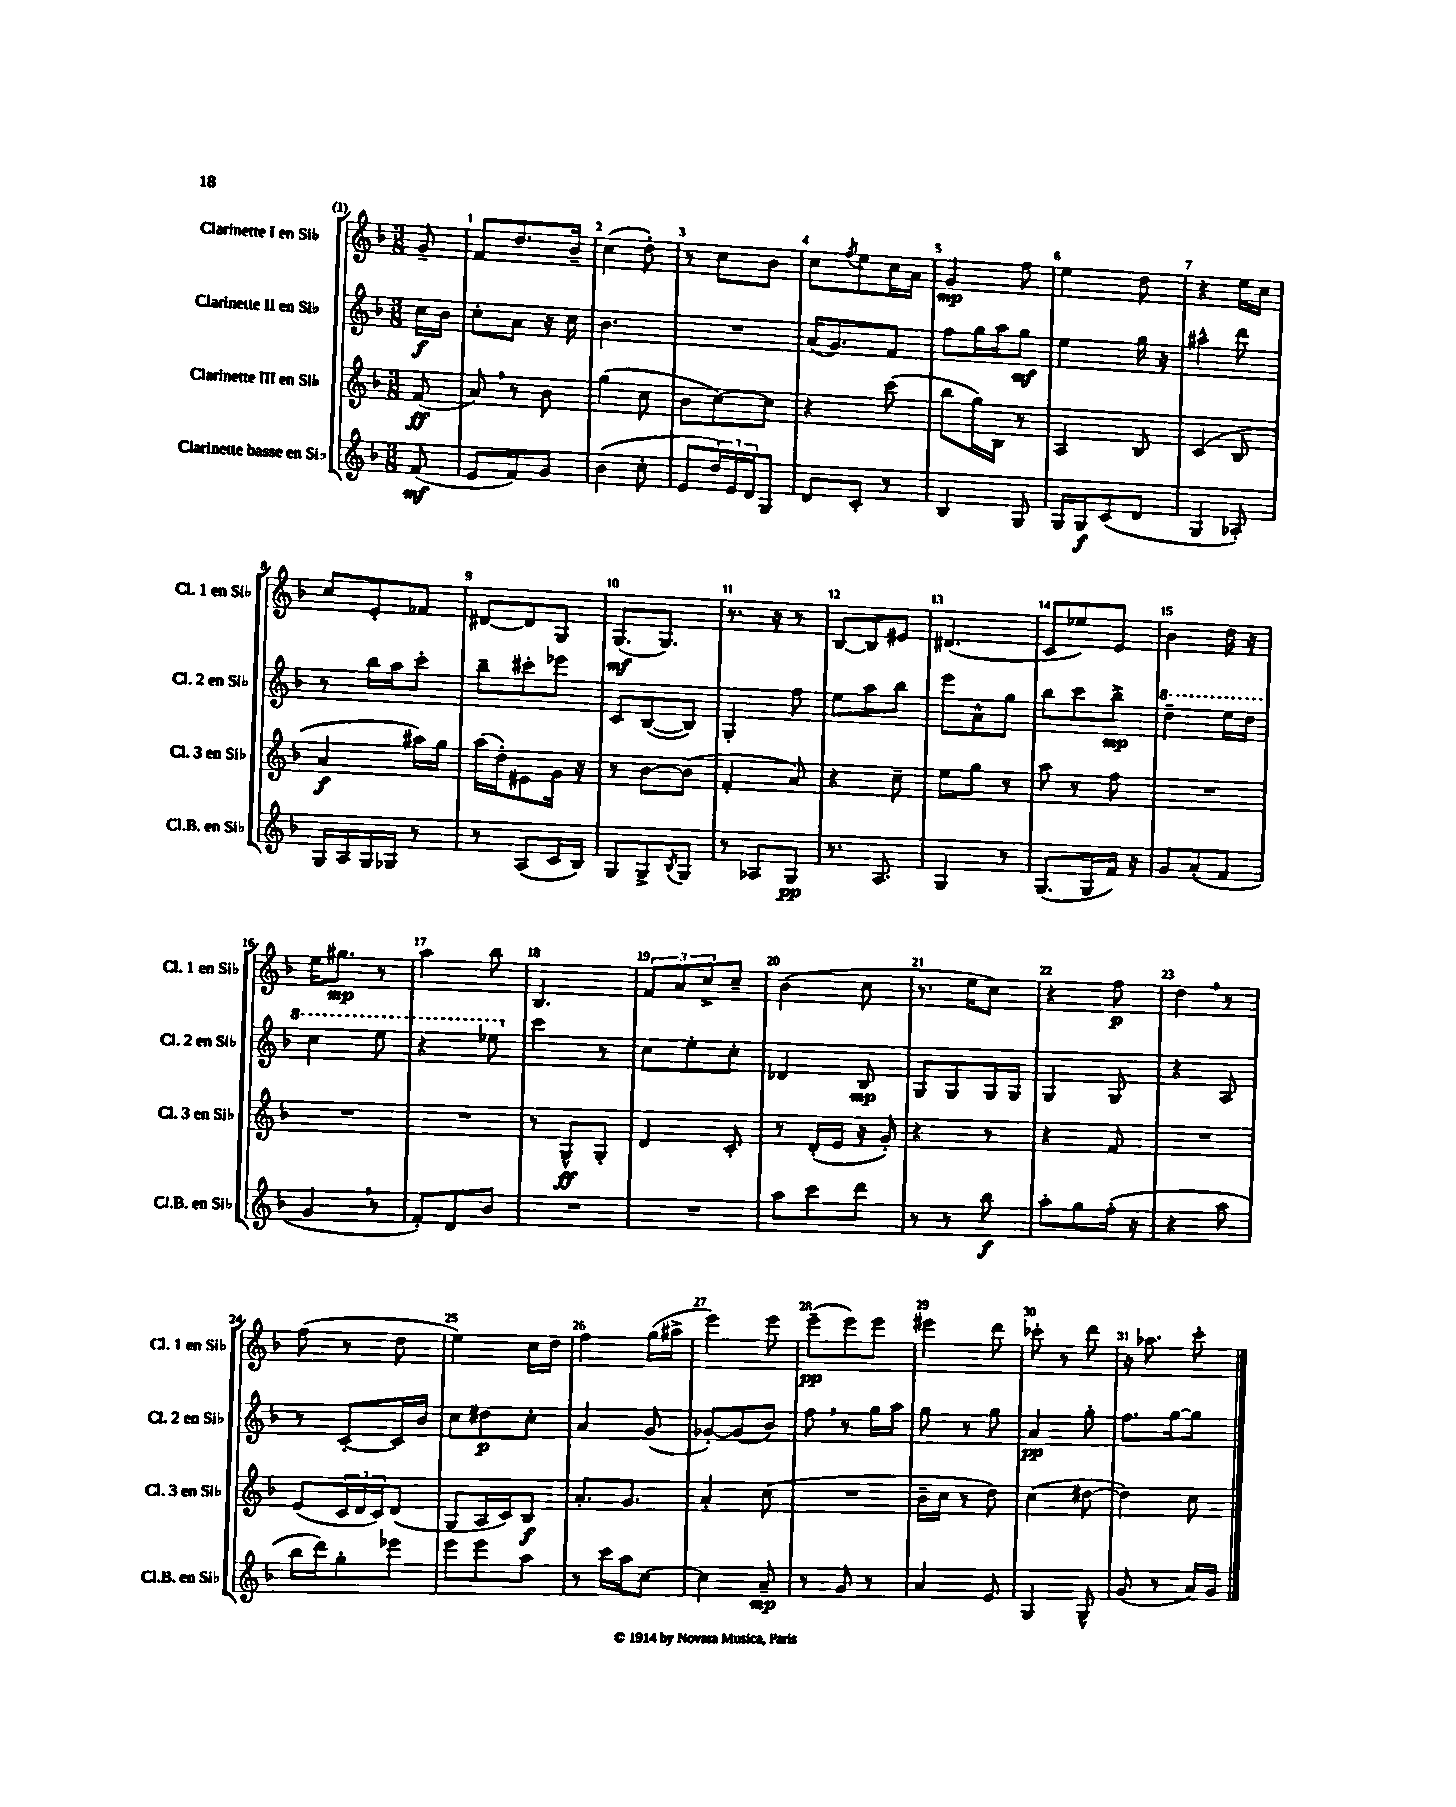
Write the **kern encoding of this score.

**kern	**dynam	**kern	**dynam	**kern	**dynam	**kern	**dynam
*part4	*part4	*part3	*part3	*part2	*part2	*part1	*part1
*staff4	*staff4	*staff3	*staff3	*staff2	*staff2	*staff1	*staff1
*I"Clarinette basse en Si♭	*	*I"Clarinette III en Si♭	*	*I"Clarinette II en Si♭	*	*I"Clarinette I en Si♭	*
*I'Cl.B. en Si♭	*	*I'Cl. 3 en Si♭	*	*I'Cl. 2 en Si♭	*	*I'Cl. 1 en Si♭	*
*clefG2	*	*clefG2	*	*clefG2	*	*clefG2	*
*k[b-]	*	*k[b-]	*	*k[b-]	*	*k[b-]	*
*M3/8	*	*M3/8	*	*M3/8	*	*M3/8	*
=	=	=	=	=	=	=	=
(8f/	mf	(8f/	ff	16cc\LL	f	8g~/	.
.	.	.	.	16b-\JJ	.	.	.
=1	=1	=1	=1	=1	=1	=1	=1
8e/L	.	8a,/)	.	8cc'\L	.	8f/L	.
8f/)	.	8r	.	8a\J	.	8.dd/	.
8g/J	.	8b-\	.	16r	.	.	.
.	.	.	.	16cc\	.	16b-~/Jk	.
=2	=2	=2	=2	=2	=2	=2	=2
(4b-\	.	(4gg\	.	4.b-\	.	(4cc\	.
8cc'\	.	8cc\	.	.	.	8dd'\)	.
=3	=3	=3	=3	=3	=3	=3	=3
8e/L	.	8b-\L	.	4.r	.	8r	.
24dd/L)	.	[8cc\)	.	.	.	8cc\L	.
24e/	.	.	.	.	.	.	.
24d/J	.	.	.	.	.	.	.
8G/J	.	8cc\J]	.	.	.	8b-\J	.
=4	=4	=4	=4	=4	=4	=4	=4
8d/L	.	4r	.	(16a/KL	.	8cc\L	.
.	.	.	.	8.g/)	.	.	.
.	.	.	.	.	.	8qff/	.
8c'/J	.	.	.	.	.	8ee\	.
8r	.	(8ccc\	.	8f/J	.	16cc\L	.
.	.	.	.	.	.	16a\JJ	.
=5	=5	=5	=5	=5	=5	=5	=5
4B-/	.	8bb-\L	.	8ff\L	.	4g/	mp
.	.	16gg\L)	.	16gg\L	.	.	.
.	.	16B-\JJ	.	16aa\J	.	.	.
8G/	.	8r	.	8gg\J	mf	8ff\	.
=6	=6	=6	=6	=6	=6	=6	=6
16G/LL	.	4A/	.	4ee\	.	4ee\	.
16G/J	f	.	.	.	.	.	.
(8c/	.	.	.	.	.	.	.
8d/J	.	8B-/	.	16gg\	.	8dd\	.
.	.	.	.	16r	.	.	.
=7	=7	=7	=7	=7	=7	=7	=7
4G/	.	(4c/	.	4aa#X^^\	.	4r	.
8A-X'/)	.	8B-/	.	8ddd\	.	16ee\LL	.
.	.	.	.	.	.	16cc\JJ	.
!!LO:LB:g=z
=8	=8	=8	=8	=8	=8	=8	=8
16G/LL	.	4a/	f	8r	.	8cc/L	.
16A/	.	.	.	.	.	.	.
16G/	.	.	.	16bb-\LL	.	8e'/	.
16G-X/JJ	.	.	.	16aa\J	.	.	.
8r	.	16aa#X\LL)	.	8ccc'\J	.	8f-X/J	.
.	.	16gg\JJ	.	.	.	.	.
=9	=9	=9	=9	=9	=9	=9	=9
8r	.	(16aa\LL	.	8bb-~\L	.	[8d#X/L	.
.	.	16dd'\J)	.	.	.	.	.
(8A/L	.	8e#X\	.	8ccc#X'\	.	8d#/]	.
16c/L	.	16g\Jk	.	8eee-X\J	.	8G/J	.
16B-/JJ)	.	16r	.	.	.	.	.
=10	=10	=10	=10	=10	=10	=10	=10
8G/L	.	8r	.	8c/L	.	(8.G/L	mf
8G^/	.	[8b-\L	.	([8B-/	.	.	.
.	.	.	.	.	.	8.G/J)	.
8qB-/	.	.	.	.	.	.	.
8G/J	.	(8b-\J]	.	8B-/J])	.	.	.
=11	=11	=11	=11	=11	=11	=11	=11
8r	.	4f'/	.	4G'/	.	8.r	.
8A-X/L	.	.	.	.	.	.	.
.	.	.	.	.	.	16r	.
8G/J	pp	8a/)	.	8ff\	.	8r	.
=12	=12	=12	=12	=12	=12	=12	=12
8.r	.	4r	.	8ee\L	.	[8B-/L	.
.	.	.	.	8aa\	.	8B-/]	.
8.A/	.	.	.	.	.	.	.
.	.	8cc~\	.	8bb-\J	.	8e#X/J	.
=13	=13	=13	=13	=13	=13	=13	=13
4G/	.	8ee\L	.	8eee\L	.	(4.d#X/	.
.	.	8gg\J	.	8a^^\	.	.	.
8r	.	8r	.	8gg\J	.	.	.
=14	=14	=14	=14	=14	=14	=14	=14
(8.G/L	.	8aa\	.	8bb-\L	.	8c/L	.
.	.	8r	.	8ccc\	.	8ee-X/)	.
16G/L	.	.	.	.	.	.	.
16f/JJ)	.	8ff\	.	8bb-^\J	mp	8e/J	.
16r	.	.	.	.	.	.	.
=15	=15	=15	=15	=15	=15	=15	=15
*	*	*	*	*8va	*	*	*
8g/L	.	4.r	.	4ddd~\	.	4b-\	.
(8a'/	.	.	.	.	.	.	.
8f/J	.	.	.	16eee\LL	.	16dd\	.
.	.	.	.	16ddd\JJ	.	16r	.
!!LO:LB:g=z
=16	=16	=16	=16	=16	=16	=16	=16
4g,/	.	4.r	.	4ccc\	.	16ee\KL	.
.	.	.	.	.	.	8.gg#X\J	mp
8r	.	.	.	8eee\	.	8r	.
=17	=17	=17	=17	=17	=17	=17	=17
8f'/L)	.	4.r	.	4r	.	4aa\	.
8d/	.	.	.	.	.	.	.
8b-/J	.	.	.	8eee-X\	.	8bb-\	.
=18	=18	=18	=18	=18	=18	=18	=18
*	*	*	*	*X8va	*	*	*
4.r	.	8r	.	4ccc\	.	4.B-/	.
.	.	8G^^/L	ff	.	.	.	.
.	.	8G'/J	.	8r	.	.	.
=19	=19	=19	=19	=19	=19	=19	=19
4.r	.	4d/	.	8cc\L	.	12f/L	.
.	.	.	.	.	.	12a/	.
.	.	.	.	8ee'\	.	.	.
.	.	.	.	.	.	12cc^/	.
.	.	8c'/	.	8cc'\J	.	8cc~/J	.
=20	=20	=20	=20	=20	=20	=20	=20
8aa\L	.	8r	.	4d-X/	.	(4b-\	.
8ccc\	.	(16d'/LL	.	.	.	.	.
.	.	16e/JJ	.	.	.	.	.
8ddd\J	.	16r	.	8B-/	mp	8cc\	.
.	.	16g'/)	.	.	.	.	.
=21	=21	=21	=21	=21	=21	=21	=21
8r	.	4r	.	8G/L	.	8.r	.
8r	.	.	.	8G/	.	.	.
.	.	.	.	.	.	16ee\KL	.
8bb-\	f	8r	.	16G/L	.	8cc\J)	.
.	.	.	.	16G/JJ	.	.	.
=22	=22	=22	=22	=22	=22	=22	=22
8aa'\L	.	4r	.	4G/	.	4r	.
8gg\	.	.	.	.	.	.	.
(16ff'\Jk	.	8f/	.	8G/	.	8ff\	p
16r	.	.	.	.	.	.	.
=23	=23	=23	=23	=23	=23	=23	=23
4r	.	4.r	.	4r	.	4dd,\	.
8aa\	.	.	.	8A/	.	8r	.
!!LO:LB:g=z
=24	=24	=24	=24	=24	=24	=24	=24
16bb-\LL	.	(8e/L	.	8r	.	(8ff\	.
16ddd\J)	.	.	.	.	.	.	.
8gg'\	.	24c/L	.	[8c'/L	.	8r	.
.	.	24d/	.	.	.	.	.
.	.	24c/J)	.	.	.	.	.
8eee-X\J	.	(8d/J	.	16c/L]	.	8dd\	.
.	.	.	.	16b-/JJ	.	.	.
=25	=25	=25	=25	=25	=25	=25	=25
8eee\L	.	8G/L	.	8cc\L	.	4ee\)	.
8eee\	.	16A/L	.	8dd#X\	p	.	.
.	.	16c/J)	.	.	.	.	.
8aa\J	.	8B-/J	f	8cc'\J	.	16cc\LL	.
.	.	.	.	.	.	16dd\JJ	.
=26	=26	=26	=26	=26	=26	=26	=26
8r	.	8.a'/L	.	4a/	.	4ff\	.
16ccc\LL	.	.	.	.	.	.	.
16aa\J	.	8.g/J	.	.	.	.	.
[8cc\J	.	.	.	(8g/	.	(16gg\LL	.
.	.	.	.	.	.	16aa#X^\JJ	.
=27	=27	=27	=27	=27	=27	=27	=27
4cc\]	.	4a'/	.	[8g-X'/L)	.	4eee\)	.
.	.	.	.	(8g-/]	.	.	.
8a~/	mp	(8cc\	.	8b-/J)	.	8eee\	.
=28	=28	=28	=28	=28	=28	=28	=28
8r	.	4.r	.	8ff,\	.	(8eee~\L	pp
8g/	.	.	.	8r	.	8eee\)	.
8r	.	.	.	16gg\LL	.	8eee\J	.
.	.	.	.	16aa\JJ	.	.	.
=29	=29	=29	=29	=29	=29	=29	=29
4a/	.	16b-~\LL	.	8gg\	.	4eee#X\	.
.	.	16cc\JJ	.	.	.	.	.
.	.	8r	.	8r	.	.	.
8e/	.	8dd\)	.	8gg\	.	8ddd\	.
=30	=30	=30	=30	=30	=30	=30	=30
4G/	.	(4cc\	.	4a/	pp	8ccc-X'\	.
.	.	.	.	.	.	8r	.
8G^^/	.	[8dd#X\	.	8gg'\	.	8ddd\	.
=31	=31	=31	=31	=31	=31	=31	=31
(8g/	.	4dd#\])	.	8.ff\L	.	16r	.
.	.	.	.	.	.	8.aa-X\	.
8r	.	.	.	.	.	.	.
.	.	.	.	[16gg\k	.	.	.
16a/LL)	.	8cc\	.	8gg\J]	.	8ccc'\	.
16g/JJ	.	.	.	.	.	.	.
==	==	==	==	==	==	==	==
*-	*-	*-	*-	*-	*-	*-	*-
